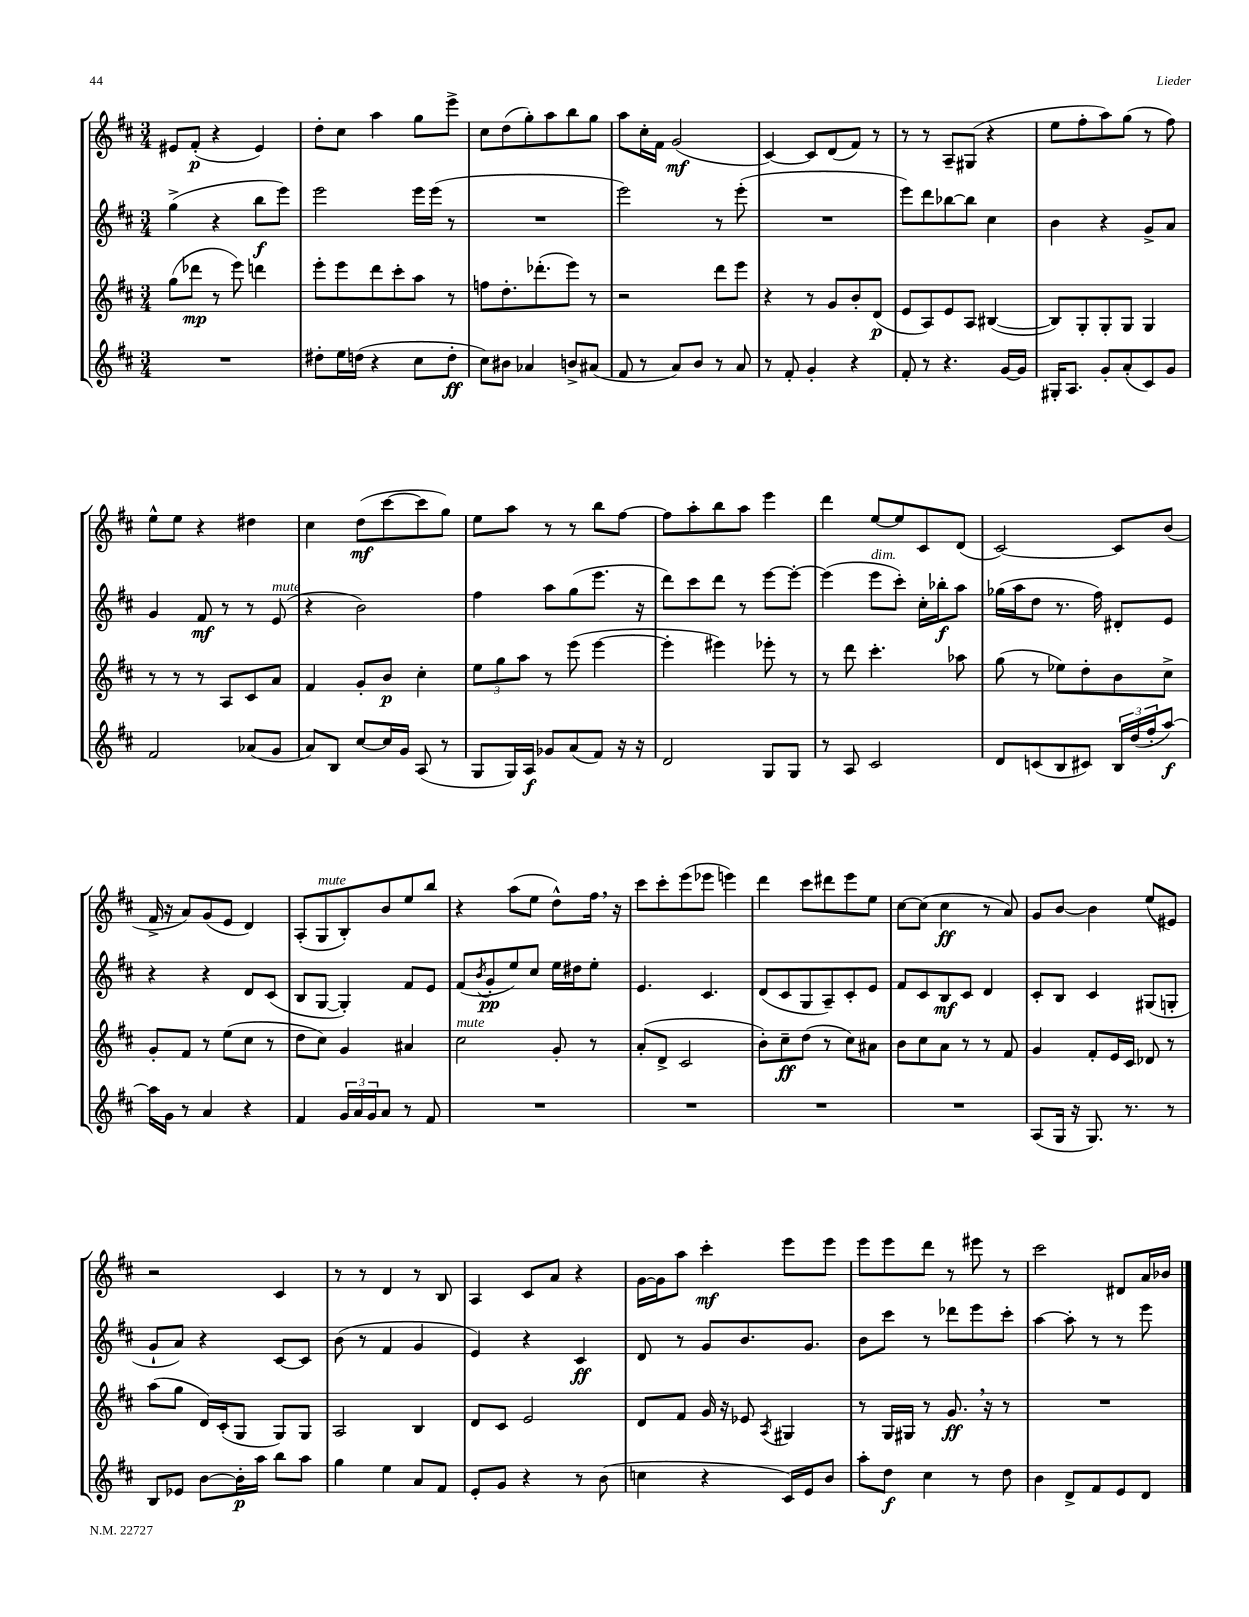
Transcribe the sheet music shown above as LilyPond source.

<<
\new StaffGroup <<
\new Staff = "s0" {
    \clef treble \key d \major \numericTimeSignature \time 3/4
    eis'8 fis'8-.\p( r4 eis'4) |
    d''8-. cis''8 a''4 g''8 e'''8-> |
    cis''8 d''8( g''8-.) a''8 b''8 g''8 |
    a''8 cis''16-. fis'16 g'2\mf( |
    cis'4~) cis'8 d'8( fis'8) r8 |
    r8 r8 a8-- gis8( r4 |
    e''8 fis''8-. a''8) g''8( r8 fis''8) |
    e''8-^ e''8 r4 dis''4 |
    cis''4 d''8\mf( cis'''8~ cis'''8 g''8) |
    e''8 a''8 r8 r8 b''8 fis''8~ |
    fis''8 a''8-. b''8 a''8 e'''4 |
    d'''4 e''8~ e''8 cis'8 d'8( |
    cis'2~) cis'8 b'8( |
    fis'16-> r16 a'8) g'8( e'8 d'4) |
    a8-.( g8^\markup { \italic "mute" } b8-.) b'8 e''8 b''8 |
    r4 a''8( e''8 d''8-^) fis''16 \breathe r16 |
    cis'''8 cis'''8-. e'''8( ees'''8 e'''4) |
    d'''4 cis'''8 dis'''8 e'''8 e''8 |
    cis''8~ cis''8( cis''4\ff r8 a'8) |
    g'8 b'8~ b'4 e''8( eis'8) |
    r2 cis'4 |
    r8 r8 d'4 r8 b8 |
    a4 cis'8 a'8 r4 |
    g'16~ g'16 a''8 cis'''4-.\mf e'''8 e'''8 |
    e'''8 e'''8 d'''8 r8 eis'''8 r8 |
    cis'''2 dis'8 a'16 bes'16 \bar "|." |
}
\new Staff = "s1" {
    \clef treble \key d \major \numericTimeSignature \time 3/4
    g''4->( r4 b''8\f e'''8) |
    e'''2 e'''16 e'''16( r8 |
    R2. |
    e'''2) r8 e'''8-.( |
    R2. |
    e'''8) d'''8 bes''8~ bes''8 cis''4 |
    b'4 r4 g'8-> a'8 |
    g'4 fis'8\mf r8 r8 e'8^\markup { \italic "mute" }( |
    r4 b'2) |
    fis''4 a''8 g''8( e'''8. r16 |
    d'''8) cis'''8 d'''8 r8 e'''8~ e'''8~-. |
    e'''4( e'''8^\markup { \italic "dim." } cis'''8-.) cis''16-. bes''16-.\f a''8 |
    ges''16( a''16 d''8 r8. fis''16) dis'8-. e'8 |
    r4 r4 d'8 cis'8( |
    b8 g8~ g4-.) fis'8 e'8 |
    fis'8( \acciaccatura { b'8 } g'8-.\pp e''8) cis''8 e''16 dis''16 e''8-. |
    e'4. cis'4. |
    d'8( cis'8 g8 a8--) cis'8-. e'8 |
    fis'8 cis'8 b8\mf cis'8 d'4 |
    cis'8-. b8 cis'4 gis8( g8-. |
    g'8-! a'8) r4 cis'8~ cis'8 |
    b'8( r8 fis'4 g'4 |
    e'4) r4 cis'4\ff |
    d'8 r8 g'8 b'8. g'8. |
    b'8 cis'''8 r8 des'''8 e'''8 cis'''8-. |
    a''4~ a''8-. r8 r8 e'''8 \bar "|." |
}
\new Staff = "s2" {
    \clef treble \key d \major \numericTimeSignature \time 3/4
    g''8( des'''8\mp r8 e'''8) d'''4 |
    e'''8-. e'''8 d'''8 cis'''8-. a''8 r8 |
    f''8 d''8.-. des'''8.-.( e'''8) r8 |
    r2 d'''8 e'''8 |
    r4 r8 g'8 b'8-. d'8\p( |
    e'8 a8) e'8 a8 bis4~( |
    bis8) g8-. g8-. g8 g4 |
    r8 r8 r8 a8 cis'8 a'8 |
    fis'4 g'8-. b'8\p cis''4-. |
    \tuplet 3/2 { e''8 g''8 a''8 } r8 e'''8( e'''4~ |
    e'''4-. eis'''4) ees'''8-. r8 |
    r8 d'''8 cis'''4.-. aes''8 |
    g''8( r8 ees''8) d''8-. b'8 cis''8-> |
    g'8-. fis'8 r8 e''8( cis''8 r8 |
    d''8 cis''8) g'4 ais'4 |
    cis''2^\markup { \italic "mute" } g'8-. r8 |
    a'8-.( d'8-> cis'2 |
    b'8-.) cis''8--\ff d''8( r8 cis''8) ais'8 |
    b'8 cis''8 a'8 r8 r8 fis'8 |
    g'4 fis'8-. e'16 cis'16 des'8 r8 |
    a''8( g''8 d'16) cis'16-.( g8 g8) g8 |
    a2 b4 |
    d'8 cis'8 e'2 |
    d'8 fis'8 g'16 r16 ees'8 \acciaccatura { a8 } gis4 |
    r8 g16 gis16 r8 g'8.\ff \breathe r16 r8 |
    R2. \bar "|." |
}
\new Staff = "s3" {
    \clef treble \key d \major \numericTimeSignature \time 3/4
    R2. |
    dis''8-. e''16 d''16( r4 cis''8 d''8-.\ff |
    cis''8) bis'8 aes'4 b'8-> ais'8( |
    fis'8 r8 a'8) b'8 r8 a'8 |
    r8 fis'8-. g'4-. r4 |
    fis'8-. r8 r4. g'16~ g'16 |
    gis16-. a8. g'8-. a'8-.( cis'8) g'8 |
    fis'2 aes'8( g'8 |
    a'8) b8 cis''8~ cis''16 g'16 a8( r8 |
    g8 g16) a16\f ges'8 a'8( fis'8) r16 r16 |
    d'2 g8 g8 |
    r8 a8 cis'2 |
    d'8 c'8( b8 cis'8) \tuplet 3/2 { b16 d''16( fis''16-. } a''8~\f) |
    a''16 g'16 r8 a'4 r4 |
    fis'4 \tuplet 3/2 { g'16 a'16 g'16 } a'8 r8 fis'8 |
    R2. |
    R2. |
    R2. |
    R2. |
    a8( g16 r16 g8.) r8. r8 |
    b8 ees'8 b'8~ b'16-.\p a''16 b''8 a''8 |
    g''4 e''4 a'8 fis'8 |
    e'8-. g'8 r4 r8 b'8( |
    c''4 r4 cis'16) e'16 b'8 |
    a''8-. d''8\f cis''4 r8 d''8 |
    b'4 d'8-> fis'8 e'8 d'8 \bar "|." |
}
>>
>>
\layout { \context { \Score \remove "Bar_number_engraver" } }
